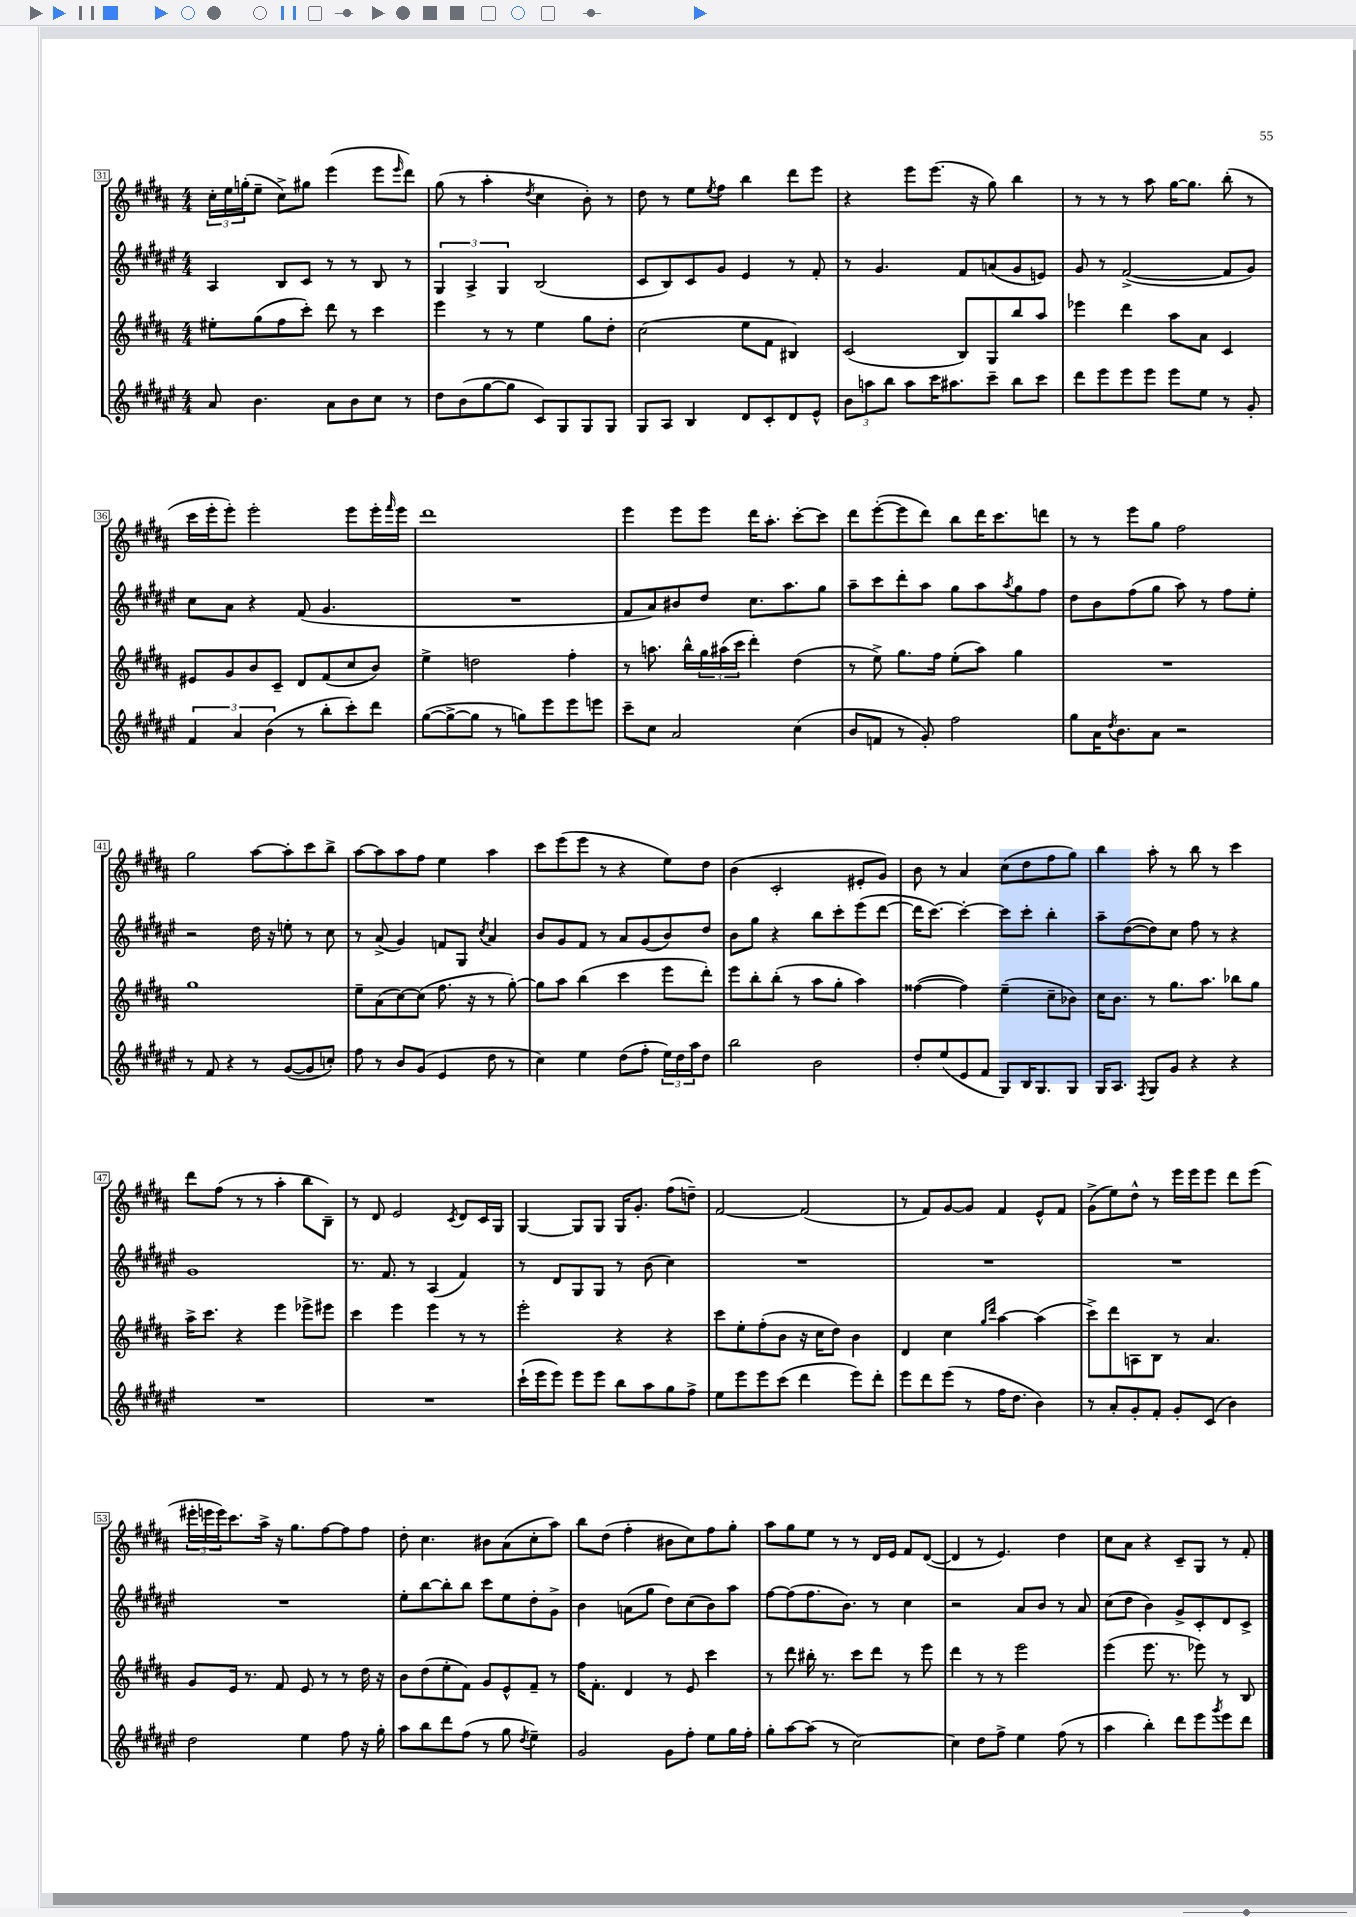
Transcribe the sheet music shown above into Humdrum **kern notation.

**kern	**kern	**kern	**kern
*part4	*part3	*part2	*part1
*staff4	*staff3	*staff2	*staff1
*clefG2	*clefG2	*clefG2	*clefG2
*k[f#c#g#d#a#e#]	*k[f#c#g#d#a#]	*k[f#c#g#d#a#e#]	*k[f#c#g#d#a#]
*M4/4	*M4/4	*M4/4	*M4/4
=31	=31	=31	=31
8a#/	8ee#X'\L	4A#/	24cc#'\LL
.	.	.	24ee\
.	.	.	(24ggn'\J
4.b\	(8gg#\	.	8ee~\J
.	8ff#\	8B/L	8cc#^\L)
.	8ccc#'\J)	8c#/J	8gg#X\J
8a#\L	8ddd#\	8r	(4eee\
8b\	8r	8r	.
8cc#\J	4ccc#\	8B/	8eee\L
.	.	.	16qqeee/
8r	.	8r	8ddd#\J)
=32	=32	=32	=32
8dd#\L	4eee\	6G#/	(8gg#\
(8b\	.	.	8r
.	.	6A#^/	.
[8gg#\	8r	.	4aa#'\
.	.	6G#/	.
8gg#\J]	8r	.	.
.	.	.	8qdd#/
8c#/L)	4ee\	(2B/	4cc#\
8G#/	.	.	.
8G#/	8gg#\L	.	8b'\)
8G#/J	8dd#'\J	.	8r
=33	=33	=33	=33
8G#/L	(2cc#\	8c#/L	8dd#\
8A#/J	.	8B/)	8r
4B/	.	8c#/	8ee\L
.	.	.	8qee/
.	.	8g#/J	8ff#\J
8d#/L	8ee\L	4e#/	4bb\
8c#'/	8f#\J	.	.
8d#/	4B#X/)	8r	8ddd#\L
8e#^^/J	.	8f#'/	8eee\J
=34	=34	=34	=34
12b\L	(2c#/	8r	4r
12aan\	.	.	.
.	.	4.g#/	.
12bb\J	.	.	.
8aa\L	.	.	8eee\L
16ccc#\K	.	.	(8.eee\J
8.aa#X\	.	.	.
.	8B/L)	8f#/L	.
.	.	.	16r
8ccc#~\J	8G#/	(8an/	8gg#\)
8bb\L	8bb/	8g#/	4bb\
8ccc#\J	8aa#/J	8en/J)	.
=35	=35	=35	=35
8ddd#\L	4eee-X\	8g#/	8r
8eee#\	.	8r	8r
8eee#\	4ddd#\	([2f#^/	8r
8eee#\J	.	.	8aa#\
8eee#\L	8aa#\L	.	[16gg#\KL
.	.	.	8.gg#\J]
8ee#\J	8a#\J	.	.
8r	4c#/	8f#/L]	(8bb'\
8g#'/	.	8g#/J)	8r
!!LO:LB:g=z
=36	=36	=36	=36
6f#/	8e#X/L	8cc#\L	16ccc#\LL
.	.	.	16eee'\J
.	8g#/	8a#\J	8eee'\J)
6a#/	.	.	.
.	8b/	4r	2eee'\
(6b\	.	.	.
.	8c#~/J	.	.
8r	8d#/L	(8f#/	.
8bb'\L	(8f#/	4.g#/	.
8ccc#'\)	8cc#/	.	8eee\L
8ddd#\J	8b/J)	.	16eee'\L
.	.	.	16qqfff#/
.	.	.	16eee\JJ
=37	=37	=37	=37
([8gg#\L	4ee^\	1r	1ddd#
8gg#^\_	.	.	.
8gg#\J]	2ddn\	.	.
8r	.	.	.
8ggn\L)	.	.	.
8eee#\	.	.	.
8eee#\	4ff#'\	.	.
8eeen\J	.	.	.
=38	=38	=38	=38
8ccc#~\L	8r	8f#/L	4eee\
8cc#\J	8.aan\	8a#/)	.
2a#/	.	8b#X/	8eee\L
.	16bb^^\LL	.	.
.	24gg#\	8dd#/J	8eee\J
.	(24aa#X\	.	.
.	24ccc#\JJ	.	.
.	4ddd#'\)	8.cc#\L	16ddd#\KL
.	.	.	8.aa#'\J
.	.	8.aa#\	.
(4cc#\	(4dd#\	.	[8ccc#'\L
.	.	8gg#\J	8ccc#\J]
=39	=39	=39	=39
8b/L	8r	8aa#~\L	8ddd#\L
8fn/J	8ee^\)	8ccc#\	([8eee'\
8r	8.gg#\L	8ddd#'\	8eee\]
8g#'/)	.	8aa#\J	8ddd#\J)
.	16ff#\Jk	.	.
2ff#\	(8ee'\L	8gg#\L	8bb\L
.	8aa#\J)	8aa#\	16ddd#\K
.	.	.	8.ccc#\
.	.	8qaa#/	.
.	4gg#\	8gg#\	.
.	.	8ff#\J	8dddn\J
=40	=40	=40	=40
8gg#\L	1r	8dd#\L	8r
16a#\K	.	8b\	8r
8qdd#/	.	.	.
8.b\	.	.	.
.	.	(8ff#\	8eee\L
8a#\J	.	8gg#\J	8gg#\J
2r	.	8aa#\)	2ff#\
.	.	8r	.
.	.	8ff#\L	.
.	.	8ee#'\J	.
!!LO:LB:g=z
=41	=41	=41	=41
8r	1gg#	2r	2gg#\
8f#/	.	.	.
4r	.	.	.
8r	.	16dd#\	[8aa#\L
.	.	16r	.
([8g#/L	.	8een'\	8aa#'\]
8g#/]	.	8r	8ccc#\
8ccn'/J)	.	8cc#\	8bb^\J
=42	=42	=42	=42
8ff#\	8ee~\L	8r	[8aa#\L
8r	(8a#\	(8a#^/	8aa#\]
8b/L	[8cc#\)	4g#/)	8aa#\
(8g#/J	(8cc#\J]	.	8ff#\J
4e#/	8.ff#\	8fn/L	4ee\
.	.	8G#/J	.
.	16r	.	.
.	.	8qcc#/	.
8dd#\	8r	4a#/	4aa#\
8r	[8gg#'\)	.	.
=43	=43	=43	=43
4cc#\)	8gg#\L]	8b/L	8ccc#\L
.	8aa#\J	8g#/	(8eee\
4ee#\	(4bb\	8f#/J	8eee\J
.	.	8r	8r
(8dd#\L	4ccc#\	8a#/L	4r
8ff#'\J	.	(8g#/	.
24ee#\LL)	8eee\L	8b/)	8ee\L)
24dd#\	.	.	.
24aa#\J	.	.	.
8dd#\J	8ddd#'\J)	8dd#/J	8dd#\J
=44	=44	=44	=44
2bb\	8eee\L	8b\L	(4b\
.	8bb'\	8gg#\J	.
.	(8bb'\J	4r	2c#'/
.	8r	.	.
2b\	8aa#\L	8bb\L	.
.	8gg#'\J	8ccc#'\	.
.	4aa#\)	(8eee#\	8e#X'/L
.	.	[8ddd#\J	8g#/J)
=45	=45	=45	=45
8dd#'/L	([4ff##X\	16ddd#\KL]	8b\
.	.	[8.ccc#\J)	.
(8ee#/	.	.	8r
8e#/	4ff##\])	4ccc#'\_	4a#/
8f#/J	.	.	.
8G#/L)	(4ee~\	8ccc#\L]	(8cc#\L
16B/K	.	8ccc#'\J	8dd#\
8.G#/	.	.	.
.	8cc#~\L	4bb'\	8ff#\
8G#/J	8b-X\J)	.	8gg#\J)
=46	=46	=46	=46
16G#/KL	16cc#\KL	8aa#~\L	4bb\
8.A#/J	8.b\J	.	.
.	.	([8dd#\	.
8qF#/	.	.	.
8G#/L	8r	8dd#\])	8aa#'\
8g#/J	8.gg#\L	8cc#\J	8r
4r	.	8ff#\	8bb\
.	8.aa#\J	.	.
.	.	8r	8r
4r	8bb-X\L	4r	4ccc#\
.	8gg#\J	.	.
!!LO:LB:g=z
=47	=47	=47	=47
1r	16aa#^\KL	1g#	8ddd#\L
.	8.ccc#\J	.	.
.	.	.	(8ff#\J
.	4r	.	8r
.	.	.	8r
.	4eee\	.	4aa#'\
.	8eee-X^\L	.	8bb\L
.	8eee#X\J	.	8B~\J)
=48	=48	=48	=48
1r	4ccc#\	8.r	8r
.	.	.	8d#/
.	.	8.f#/	.
.	4eee\	.	2e/
.	.	8r	.
.	4eee\	(4A#/	.
.	.	.	8qc#/
.	8r	4f#/)	8d#/L
.	8r	.	16c#/L
.	.	.	16G#/JJ
=49	=49	=49	=49
(16ccc#`\LL	2eee'\	8r	[4G#/
16eee#\J	.	.	.
8eee#\J)	.	8d#/L	.
8eee#\L	.	8G#/	8G#/L]
8eee#\J	.	8G#/J	8G#/J
8bb\L	4r	8r	16G#/KL
.	.	.	8.g#'/J
8aa#\	.	(8b\	.
8gg#\	4r	4cc#\)	(8ff#\L
8ff#^\J	.	.	8ddn~\J)
=50	=50	=50	=50
8ee#\L	8ccc#\L	1r	[2f#/
8eee#\	8ee'\	.	.
8eee#\	(8ff#'\	.	.
(8ccc#\J	8b\J	.	.
4ddd#\	16r	.	(2f#/]
.	16cc#\KL	.	.
.	8dd#\J)	.	.
8eee#\L)	4b\	.	.
8ddd#'\J	.	.	.
=51	=51	=51	=51
8eee#\L	4d#/	1r	8r
8ddd#\	.	.	8f#/L)
(8eee#\J	4cc#\	.	[8g#/
8r	.	.	8g#/J]
.	16qqgg#/LL	.	.
.	16qqddd#/JJ	.	.
16ff#\KL	[4aa#\	.	4f#/
8.dd#\J	.	.	.
4b\)	(4aa#\]	.	8e^^/L
.	.	.	8f#/J
=52	=52	=52	=52
8r	8ccc#^\L)	1r	(8g#^\L
8a#'/L	8ddd#\	.	8ee\)
8g#'/	8An\	.	8dd#^^\J
8f#'/J	8B\J	.	8r
8g#'/L	8r	.	16eee\LL
.	.	.	16eee\J
(8c#/J	4.a#/	.	8eee\J
4b\)	.	.	8ddd#\L
.	.	.	(8eee\J
!!LO:LB:g=z
=53	=53	=53	=53
2dd#\	8g#/L	1r	24eee#X'\LL
.	.	.	24eeen\
.	.	.	24eee\J)
.	16e/Jk	.	8.ccc#\
.	8.r	.	.
.	.	.	16aa#^\Jk
.	8f#/	.	16r
.	.	.	8.gg#\L
4ee#\	8e/	.	.
.	8r	.	[8ff#\
8ff#\	8r	.	8ff#\]
16r	16dd#\	.	8ff#\J
16gg#'\	16r	.	.
=54	=54	=54	=54
8aa#\L	8b\L	8ee#'\L	8dd#'\
8bb\	(8dd#\	[8bb\	4.cc#\
8ddd#\	8ee'\	8bb'\]	.
(8ff#\J	8f#\J)	8bb\J	.
8r	8g#/L	8ccc#\L	8b#X\L
8gg#\	8e^^/	8ee#\	(8a#\
8qdd#/	.	.	.
4ee#~\)	8f#~/J	8dd#'\	8cc#'\
.	8r	8g#^\J	8aa#\J)
=55	=55	=55	=55
2g#/	16ff#\KL	4b\	8bb\L
.	8.f#'\J	.	.
.	.	.	(8dd#\J
.	4d#/	(8an\L	4ff#'\
.	.	8gg#\J	.
8g#\L	8r	8dd#\L)	8b#X\L
8ff#'\J	8e/	(8cc#\	8cc#\)
8ee#\L	4ccc#\	8b\)	8ff#\
16gg#\L	.	8aa#\J	8gg#'\J
16ff#'\JJ	.	.	.
=56	=56	=56	=56
8gg#'\L	8r	[8ff#\L	8aa#\L
[8aa#\	8ddd#\	(8ff#\]	8gg#\
(8aa#\J]	16bb#X'\	8.ff#\	8ee\J
.	8.r	.	.
8r	.	.	8r
.	.	8.b\J)	.
[2cc#\)	8ccc#\L	.	8r
.	8ddd#\J	8r	16d#/LL
.	.	.	16e/JJ
.	8r	4cc#\	8f#/L
.	8eee\	.	([8d#/J
=57	=57	=57	=57
4cc#\]	4ddd#\	2r	4d#/]
8dd#\L	8r	.	8r
8ff#^\J	8r	.	4.e/)
4ee#\	2eee\	8a#/L	.
.	.	8b/J	.
(8ff#\	.	8r	4dd#\
8r	.	8a#/	.
=58	=58	=58	=58
4aa#\	(4eee\	(8cc#\L	8cc#\L
.	.	8dd#\J	8a#\J
4bb'\)	8.eee\	4b\)	4r
.	8.r	.	.
8ddd#\L	.	8g#^/L	8c#~/L
8eee#\	8eee-X\)	8c#'/	8G#/J
8qggg#/	.	.	.
8eee#\	8r	8d#/	8r
8ddd#\J	8B/	8c#^/J	8f#'/
==	==	==	==
*-	*-	*-	*-
